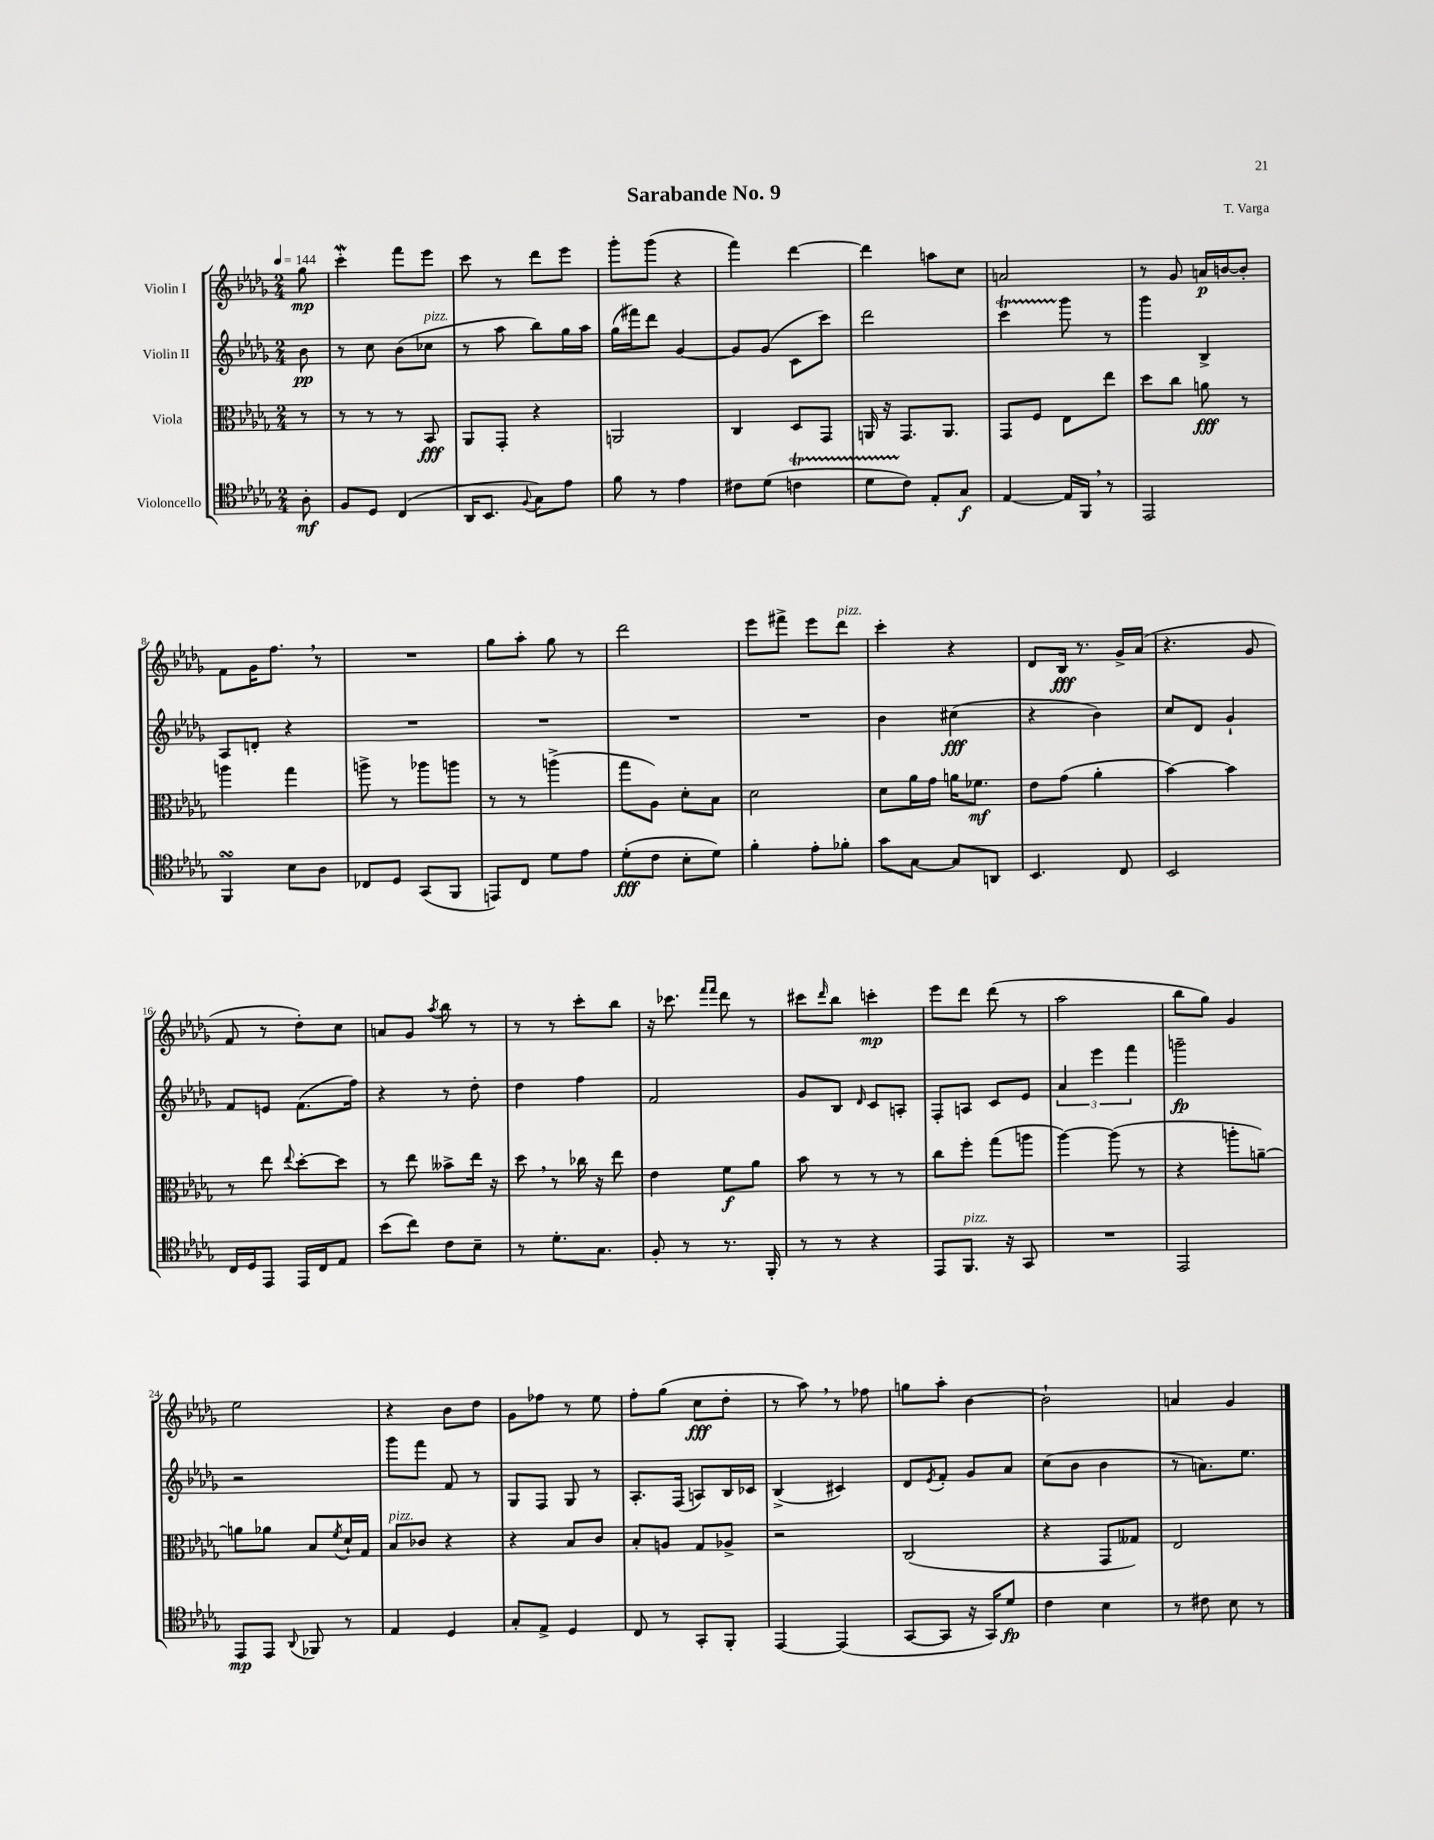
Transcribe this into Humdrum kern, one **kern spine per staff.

**kern	**kern	**kern	**kern
*staff4	*staff3	*staff2	*staff1
*clefC4	*clefC3	*clefG2	*clefG2
*k[b-e-a-d-g-]	*k[b-e-a-d-g-]	*k[b-e-a-d-g-]	*k[b-e-a-d-g-]
*M2/4	*M2/4	*M2/4	*M2/4
*MM144	*MM144	*MM144	*MM144
8A-'	8r	8b-	8gg-
=	=	=	=
8F	8r	8r	4ccc'
8D-	8r	8cc	.
(4C	8r	(8b-	8fff
.	8BB-	8cc-	8eee-
=	=	=	=
16AA-	8AA-	8r	8ccc
8.BB-	.	.	.
.	8GG-'	8aa-	8r
8qqF	.	.	.
8G-)	4r	8bb-)	8ddd-
8e-	.	16gg-	8eee-
.	.	16aa-	.
=	=	=	=
8f	2AA	(16gg-	8ggg-'
.	.	16fff#)	.
8r	.	8ddd-	(8ggg-
4e-	.	[4g-	4r
=	=	=	=
8c#	4C	8g-]	4fff)
(8d-	.	(8g-	.
4c	8D-	8c	[4ddd-
.	8GG-	8ccc)	.
=	=	=	=
8d-	16AA	2ddd-	4ddd-]
.	16r	.	.
8c)	8.GG-	.	.
8E-'	.	.	8aa
.	8.AA	.	.
8G-	.	.	8cc
=	=	=	=
[4E-	8GG-	4ccc	2a
.	8F	.	.
16E-]	8E-	8ggg-	.
16FF	.	.	.
8r	8ee-	8r	.
=	=	=	=
2EE-	8dd-	4ggg-	8r
.	8cc	.	8g-
.	8a	4B-^	16a
.	.	.	[16b
.	8r	.	8b']
=	=	=	=
4FF	4aa	8A-	8f
.	.	8d'	16g-
.	.	.	8.ff
8B-	4gg-	4r	.
8A-	.	.	8r
=	=	=	=
8C-	8aa^	2r	2r
8D-	8r	.	.
(8GG-	8aa-	.	.
8FF	8aa	.	.
=	=	=	=
8EE)	8r	2r	8gg-
8C	8r	.	8aa-'
8d-	(4aa^	.	8gg-
8e-	.	.	8r
=	=	=	=
(8d-'	8gg-	2r	2ddd-
8c	8A-)	.	.
8B-'	8d-'	.	.
8d-)	8B-	.	.
=	=	=	=
4f'	2d-	2r	8eee-
.	.	.	8fff#^
8e-'	.	.	8eee-
8f-'	.	.	8ddd-
=	=	=	=
8g-	8d-	4b-	4ccc'
[8G-	16a-	.	.
.	16g-	.	.
8G-]	16a	(4cc#	4r
.	8.f-	.	.
8AA	.	.	.
=	=	=	=
4.BB-	8e-	4r	8d-
.	(8g-	.	16B-
.	.	.	8.r
.	4a-'	4b-)	.
8C	.	.	16g-^
.	.	.	(16a-
=	=	=	=
2BB-	[4b-)	8cc	4.r
.	.	8d-	.
.	4b-]	4g-`	.
.	.	.	8g-
=	=	=	=
16C	8r	8f	8f
16D-	.	.	.
8EE-	8ee-	8e	8r
.	8qqee-	.	.
16EE-	[8dd-'	(8.f	8dd-')
16C	.	.	.
8E-	8dd-]	.	8cc
.	.	16ff)	.
=	=	=	=
(8b-	8r	4r	8a
8cc)	8ee-	.	8g-
.	.	.	8qaa-
8c	8b--^	8r	8bb-
8B-~	16ee-	8dd-'	8r
.	16r	.	.
=	=	=	=
8r	8dd-	4dd-	8r
8.d-'	8r	.	8r
.	16cc-	4ff	8ccc'
8.G-	16r	.	.
.	8ee-	.	8bb-
=	=	=	=
8F'	4e-	2f	16r
.	.	.	8.ccc-
8r	.	.	.
.	.	.	16qqfff
.	.	.	16qqfff
8.r	8f	.	8ddd-
.	8a-	.	8r
16FF'	.	.	.
=	=	=	=
8r	8b-	8g-	8ccc#
.	.	.	16qqddd-
8r	8r	8B-	8bb-
.	.	16qqd-	.
4r	8r	8c	4ccc'
.	8r	8A'	.
=	=	=	=
8EE-	8cc	8F'	8eee-
8.FF	8ff'	8A	8ddd-
.	(8gg-	8c	(8ddd-
16r	.	.	.
8GG-	8aa	8e-	8r
=	=	=	=
2r	[4aa-)	6a-	2aa-
.	.	6eee-	.
.	(8aa-]	.	.
.	.	6fff	.
.	8r	.	.
=	=	=	=
2EE-	4r	2ggg~	8bb-
.	.	.	8gg-)
.	8aa'	.	4g-
.	[8a~)	.	.
=	=	=	=
8EE-	8a]	2r	2ee-
8EE-	8a-	.	.
8qqAA-	.	.	.
8FF-	8B-	.	.
.	8qf	.	.
8r	16d-`	.	.
.	16G-	.	.
=	=	=	=
4E-	8B-	8ggg-	4r
.	8c-	8fff	.
4D-	4r	8f	8b-
.	.	8r	8dd-
=	=	=	=
8G-'	4r	8G-	8g-
8E-^	.	8F	8ff-
4D-	8B-	8G-	8r
.	8c	8r	8ee-
=	=	=	=
8C	8B-'	8.A-'	8ff'
8r	8A	.	(8gg-
.	.	(16F	.
8GG-'	8G-	8A)	8cc
8FF'	8A-^	16B-	8dd-'
.	.	16c-	.
=	=	=	=
[4EE-	2r	(4B-^	8r
.	.	.	8aa-)
(4EE-]	.	4c#)	8r
.	.	.	8ff-
=	=	=	=
[8GG-	(2C	8d-	8gg
.	.	8qe-	.
8GG-]	.	8f'	8aa-'
16r	.	8g-	[4b-
16GG-)	.	.	.
8d-	.	8a-	.
=	=	=	=
4c	4r	(8cc	2b-`]
.	.	8b-	.
4B-	8GG-	4b-	.
.	8G--)	.	.
=	=	=	=
8r	2E-	8r	4a
8c#	.	8.a)	.
8B-	.	.	4g-
.	.	8.ee-	.
8r	.	.	.
==	==	==	==
*-	*-	*-	*-
